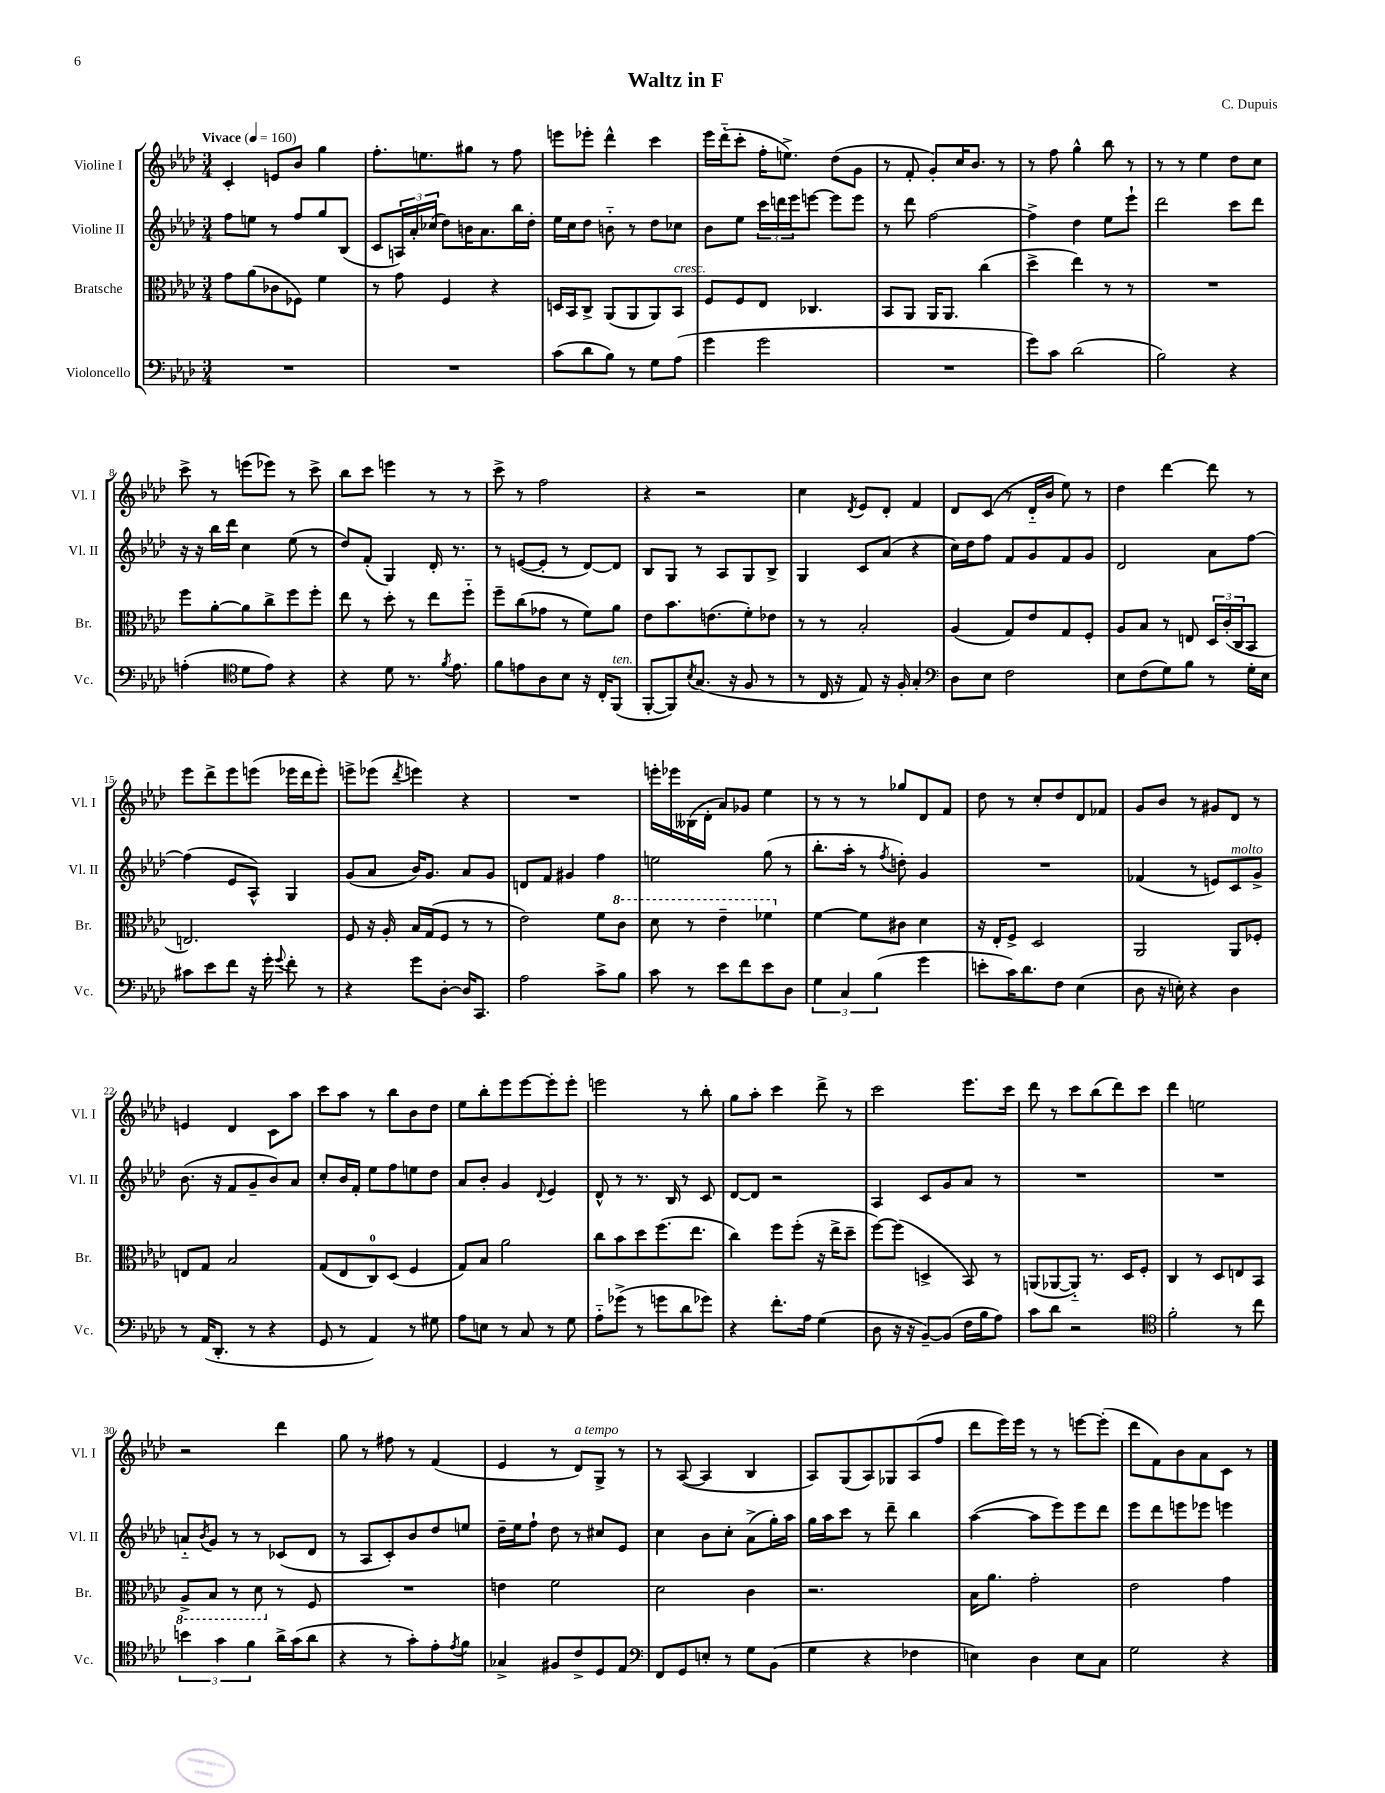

**kern	**kern	**kern	**kern
*part4	*part3	*part2	*part1
*staff4	*staff3	*staff2	*staff1
*I"Violoncello	*I"Bratsche	*I"Violine II	*I"Violine I
*I'Vc.	*I'Br.	*I'Vl. II	*I'Vl. I
*clefF4	*clefC3	*clefG2	*clefG2
*k[b-e-a-d-]	*k[b-e-a-d-]	*k[b-e-a-d-]	*k[b-e-a-d-]
*M3/4	*M3/4	*M3/4	*M3/4
*MM160	*MM160	*MM160	*MM160
=1	=1	=1	=1
!	!	!	!LO:TX:a:B:t=Vivace
2.r	8g\L	8ff\L	4c'/
.	(8a-\	8een\J	.
.	8c-X\	8r	8en/L
.	8F-X\J)	8ff/L	8b-/J
.	4f\	8gg/	4gg\
.	.	(8B-/J	.
=2	=2	=2	=2
2.r	8r	8c/L	8.ff'\L
.	8g\	24An/L)	.
.	.	24a-'/	.
.	.	.	8.een\
.	.	(24cc-X/JJ	.
.	4F/	8dd-\L)	.
.	.	16bn\K	8gg#X\J
.	.	8.a-\	.
.	4r	.	8r
.	.	16bb-\L	8ff\
.	.	16dd-'\JJ	.
=3	=3	=3	=3
(8c\L	16Dn/LL	16ee-\LL	8eeen\L
.	16BB-/J	16cc\J	.
8d-\	8C^/J	8dd-\J	8eee-X'\J
8B-\J)	(8AA-/L	8bn\	4ddd-^^\
8r	8AA-/	8r	.
8G\L	8AA-/)	8dd-\L	4ccc\
!	!LO:TX:a:i:t=cresc.	!	!
(8A-\J	8BB-/J	8cc-X\J	.
=4	=4	=4	=4
4g\	8F/L	8b-\L	16eee-\LL
.	.	.	(16ddd-\J
.	8F/	8ee-\J	8ccc'\J
2g\	8E-/J	24ccc\LL	16ff'\KL
.	.	24dddn\	.
.	.	.	8.een^\J)
.	.	24eee-\J	.
.	4.C-X/	[8eeen\J	.
.	.	8eee\L]	(8dd-\L
.	.	8eee\J	8g\J
=5	=5	=5	=5
2.r	8BB-/L	8r	8r
.	8AA-/J	8ddd-\	8f'/
.	16AA-/KL	[2ff\	8g'/L)
.	8.AA-/J	.	.
.	.	.	16cc/K
.	.	.	8.b-/J
.	(4cc\	.	.
.	.	.	8r
=6	=6	=6	=6
8g\L)	4dd-^\	4ff^\]	8r
8c\J	.	.	8ff\
(2d-\	4ee-\)	4dd-\	4gg^^\
.	8r	8ee-\L	8bb-\
.	8r	8eee-`\J	8r
=7	=7	=7	=7
2B-\)	2.r	2ddd-\	8r
.	.	.	8r
.	.	.	4ee-\
4r	.	8ccc\L	8dd-\L
.	.	8ddd-\J	8cc\J
!!LO:LB:g=z
=8	=8	=8	=8
(4An'\	8ff\L	16r	8ccc^\
.	.	16r	.
.	[8a-'\	16bb-\LL	8r
.	.	16ddd-\JJ	.
*clefC4	*	*	*
8d-\L	8a-\]	4cc\	(8eeen\L
8e-\J)	8cc^\	.	8eee-X\J)
4r	8ff\	(8ee-\	8r
.	8ff'\J	8r	8ccc^\
=9	=9	=9	=9
4r	8ee-\	8dd-/L)	8bb-\L
.	8r	(8f'/J	8ccc\J
8d-\	8dd-'\	4G/)	4eeen\
8.r	8r	.	.
.	8ee-\L	16d-'/	8r
8qf/	.	.	.
8.e-\	.	8.r	.
.	8ff\J	.	8r
=10	=10	=10	=10
8f\L	8ff~\L	8r	8ccc^\
8en\	(8cc\	([8en/L	8r
8A-\	8g-X\J	8e'/J]	2ff\
8B-\J	8r	8r	.
16r	8f\L)	[8d-/L)	.
16C'/KL	.	.	.
!LO:TX:a:i:t=ten.	!	!	!
(8FF/J	8a-\J	8d-/J]	.
=11	=11	=11	=11
[8FF'/L	8e-\L	8B-/L	4r
8FF/])	8.b-\	8G/J	.
8qB-/	.	.	.
(8.G/J	.	8r	2r
.	(8.en\	.	.
.	.	8A-/L	.
16r	.	.	.
8F/	8f'\)	8G/	.
8r	8e-X\J	8B-^/J	.
=12	=12	=12	=12
8r	8r	4G/	4cc\
16C/	8r	.	.
16r	.	.	.
.	.	.	8qd-/
8E-/)	2B-'/	8c/L	8e-/L
16r	.	(8a-/J	8d-'/J
16F'/	.	.	.
4G'/	.	4r	4f/
=13	=13	=13	=13
*clefF4	*	*	*
8D-\L	(4A-/	16cc\LL)	8d-/L
.	.	16dd-\J	.
8E-\J	.	8ff\J	(8c/J
2F\	8G/L)	8f/L	8r
.	8e-/	8g/	16d-/LL
.	.	.	16b-/JJ
.	8G/	8f/	8ee-\)
.	8F'/J	8g/J	8r
=14	=14	=14	=14
8E-\L	8A-/L	2d-/	4dd-\
(8F\	8B-/J	.	.
8G\)	8r	.	[4ddd-\
8B-\J	8En/	.	.
8r	24D-/LL	8a-\L	8ddd-\]
.	(24c'/	.	.
.	24C/J	.	.
16G'\LL	8BB-/J	[8ff\J	8r
16E-\JJ	.	.	.
!!LO:LB:g=z
=15	=15	=15	=15
8c#X\L	2.En/)	(4ff\]	8eee-\L
8e-\	.	.	8ddd-^\
8f\J	.	8e-/L	8eee-\
16r	.	8A-^^/J)	(8eeen\J
16g'\	.	.	.
8qqg/	.	.	.
8f'\	.	4G/	16eee-X\LL
.	.	.	16ddd-\J
8r	.	.	8eee-'\J)
=16	=16	=16	=16
4r	8F/	(8g/L	8eeen^\L
.	16r	8a-/J	(8eee-X\J
.	16A-'/	.	.
.	.	.	8qddd-/
8g\L	16B-/LL	16b-/KL)	4eeen\)
.	(16G/J	8.g/J	.
[8D-'\J	8F/J	.	.
16D-/KL]	8r	8a-/L	4r
8.CC/J	.	.	.
.	8r	8g/J	.
=17	=17	=17	=17
2A-\	2e-\)	8dn/L	2.r
.	.	8f/J	.
.	.	4g#X/	.
8c^\L	8f\L	4ff\	.
*	*8va	*	*
8B-\J	8cc\J	.	.
=18	=18	=18	=18
8c\	8dd-\	2een\	16eeen'\LL
.	.	.	16eee-X\
8r	8r	.	(16B--X\
.	.	.	16d-'\JJ
8e-\L	4ee-~\	.	8a-/L)
8f\	.	.	8g-X/J
8e-\	4ff-X\	(8gg\	4ee-\
8D-\J	.	8r	.
=19	=19	=19	=19
*	*X8va	*	*
6G\	[4f\	8.bb-'\L	8r
.	.	.	8r
6C/	.	.	.
.	.	16aa-'\Jk	.
.	8f\L]	8r	8r
(6B-\	.	.	.
.	.	8qff/	.
.	8c#X\J	8ddn'\)	8gg-X/L
4g\	4d-\	4g/	8d-/
.	.	.	8f/J
=20	=20	=20	=20
8en'\L	16r	2.r	8dd-\
.	16E-'/KL	.	.
16c\K)	8F^/J	.	8r
8.d-\	.	.	.
.	2D-/	.	8cc'/L
8F\J	.	.	8dd-/
(4E-\	.	.	8d-/
.	.	.	8f-X/J
=21	=21	=21	=21
8D-\	2AA-/	(4f-X/	8g/L
16r	.	.	8b-/J
16En'\)	.	.	.
4r	.	8r	8r
.	.	8en/L)	8g#X/L
!	!	!LO:TX:a:i:t=molto	!
4D-\	8AA-/L	8c/	8d-/J
.	8F-X'/J	8g^/J	8r
!!LO:LB:g=z
=22	=22	=22	=22
8r	8En/L	(8.b-\	4en/
(16AA-/KL	8G/J	.	.
8.DD-'/J	.	16r	.
.	2B-/	8f/L	4d-/
8r	.	8g~/	.
4r	.	8b-/)	8c\L
.	.	8a-/J	8aa-\J
=23	=23	=23	=23
8GG/	(8G/L	8cc'/L	8ccc\L
8r	8E-/	16b-/L	8aa-\J
.	.	16f'/JJ	.
4AA-/)	8C/)	8ee-\L	8r
.	(8D-/J	8ff\	8bb-\L
8r	4F/	8een\	8b-\
8G#X\	.	8dd-\J	8dd-\J
=24	=24	=24	=24
8A-\L	8G/L)	8a-/L	8ee-\L
8En\J	8B-/J	8b-'/J	8bb-'\
8r	2a-\	4g/	8eee-\
8C/	.	.	[8eee-\
.	.	8qqd-/	.
8r	.	4e-/	8eee-'\]
8G\	.	.	8eee-'\J
=25	=25	=25	=25
8A-\L	8cc\L	8d-^^/	2eeen\
(8g-X^\J	8b-\	8r	.
8r	8dd-\	8.r	.
8gn\L	(8.ff\	.	.
.	.	16B-/	.
8d-\	.	8r	8r
.	8.ee-\J	.	.
8g-X\J)	.	8c/	8bb-'\
=26	=26	=26	=26
4r	4cc\)	[8d-/L	8gg\L
.	.	8d-/J]	8aa-'\J
8.f'\L	8ff\L	2r	4ccc\
.	(8ff'\J	.	.
16A-\Jk	.	.	.
(4G\	16r	.	8ddd-^\
.	16ee-^\KL	.	.
.	8dd-~\J	.	8r
=27	=27	=27	=27
8D-\	[8ff\L)	4A-/	2ccc\
16r	(8ff\J]	.	.
16r	.	.	.
[8BB-~/L)	4Dn^/	8c/L	.
(8BB-/J]	.	8g/	.
16F\LL	8BB-/)	8a-/J	8.eee-\L
16B-\J	.	.	.
8A-\J)	8r	8r	.
.	.	.	16ccc\Jk
=28	=28	=28	=28
8c\L	(8AAn/L	2.r	8ddd-\
8d-\J	[8AA-X/	.	8r
2r	8AA-/J])	.	8ccc\L
.	8.r	.	(8bb-\
.	.	.	8ddd-\)
.	16D-/KL	.	.
.	8F'/J	.	8ccc\J
=29	=29	=29	=29
*clefC4	*	*	*
2f'\	4C/	2.r	4ddd-\
.	8r	.	2een\
.	8D-/L	.	.
8r	8En/	.	.
8cc\	8BB-/J	.	.
!!LO:LB:g=z
=30	=30	=30	=30
*	*8ba	*	*
6bn\	8AA-^/L	8an/L	2r
.	.	8qb-/	.
.	8BB-/J	8g/J	.
6g\	.	.	.
.	8r	8r	.
6f\	.	.	.
.	8D-\	8r	.
*	*X8ba	*	*
16a-^\LL	8r	(8c-X/L	4ddd-\
(16g\J	.	.	.
8a-\J	8F/	8d-/J	.
=31	=31	=31	=31
4r	2.r	8r	8gg\
.	.	8A-/L	8r
8r	.	8c'/)	8ff#X\
8g'\L)	.	8b-/	8r
8e-'\	.	8dd-/	(4f/
8qe-/	.	.	.
8f\J	.	8een/J	.
=32	=32	=32	=32
4G-X^/	4en\	16dd-~\LL	4e-/
.	.	16ee-\J	.
.	.	8ff`\J	.
8F#X/L	2f\	8dd-\	8r
!	!	!	!LO:TX:a:i:t=a tempo
8c^/	.	8r	8d-/L)
8D-/	.	8cc#X/L	8G^/J
8E-/J	.	8e-/J	8r
=33	=33	=33	=33
*clefF4	*	*	*
8FF/L	2d-\	4cc\	8r
8GG/	.	.	([8A-/
8En'/J	.	8b-\L	4A-/]
8r	.	8cc'\J	.
8G\L	4c\	(8a-^\L	4B-/
(8BB-\J	.	16gg'\L)	.
.	.	16aa-\JJ	.
=34	=34	=34	=34
4G\	2.r	16gg\LL	8A-/L)
.	.	16aa-\J	.
.	.	8ccc\J	(8G/
4r	.	8r	8A-/)
.	.	8ddd-~\	8G-X/
4F-X\	.	4bb-\	(8A-/
.	.	.	8ff/J
=35	=35	=35	=35
4En\)	16B-\KL	([4aa-\	8ddd-\L
.	8.a-\J	.	.
.	.	.	16eee-\L)
.	.	.	16eee-\JJ
4D-\	2g'\	8aa-\L]	8r
.	.	8eee-\)	8r
8E\L	.	8eee-\	[8eeen\L
8C\J	.	8ddd-\J	(8eee'\J]
=36	=36	=36	=36
2G\	2e-\	8eee-\L	8ddd-\L
.	.	8ddd-\	8f\)
.	.	8eeen\	8b-\
.	.	8eee-X\J	8a-\
4r	4g\	4eeen\	8c\J
.	.	.	8r
==	==	==	==
*-	*-	*-	*-
